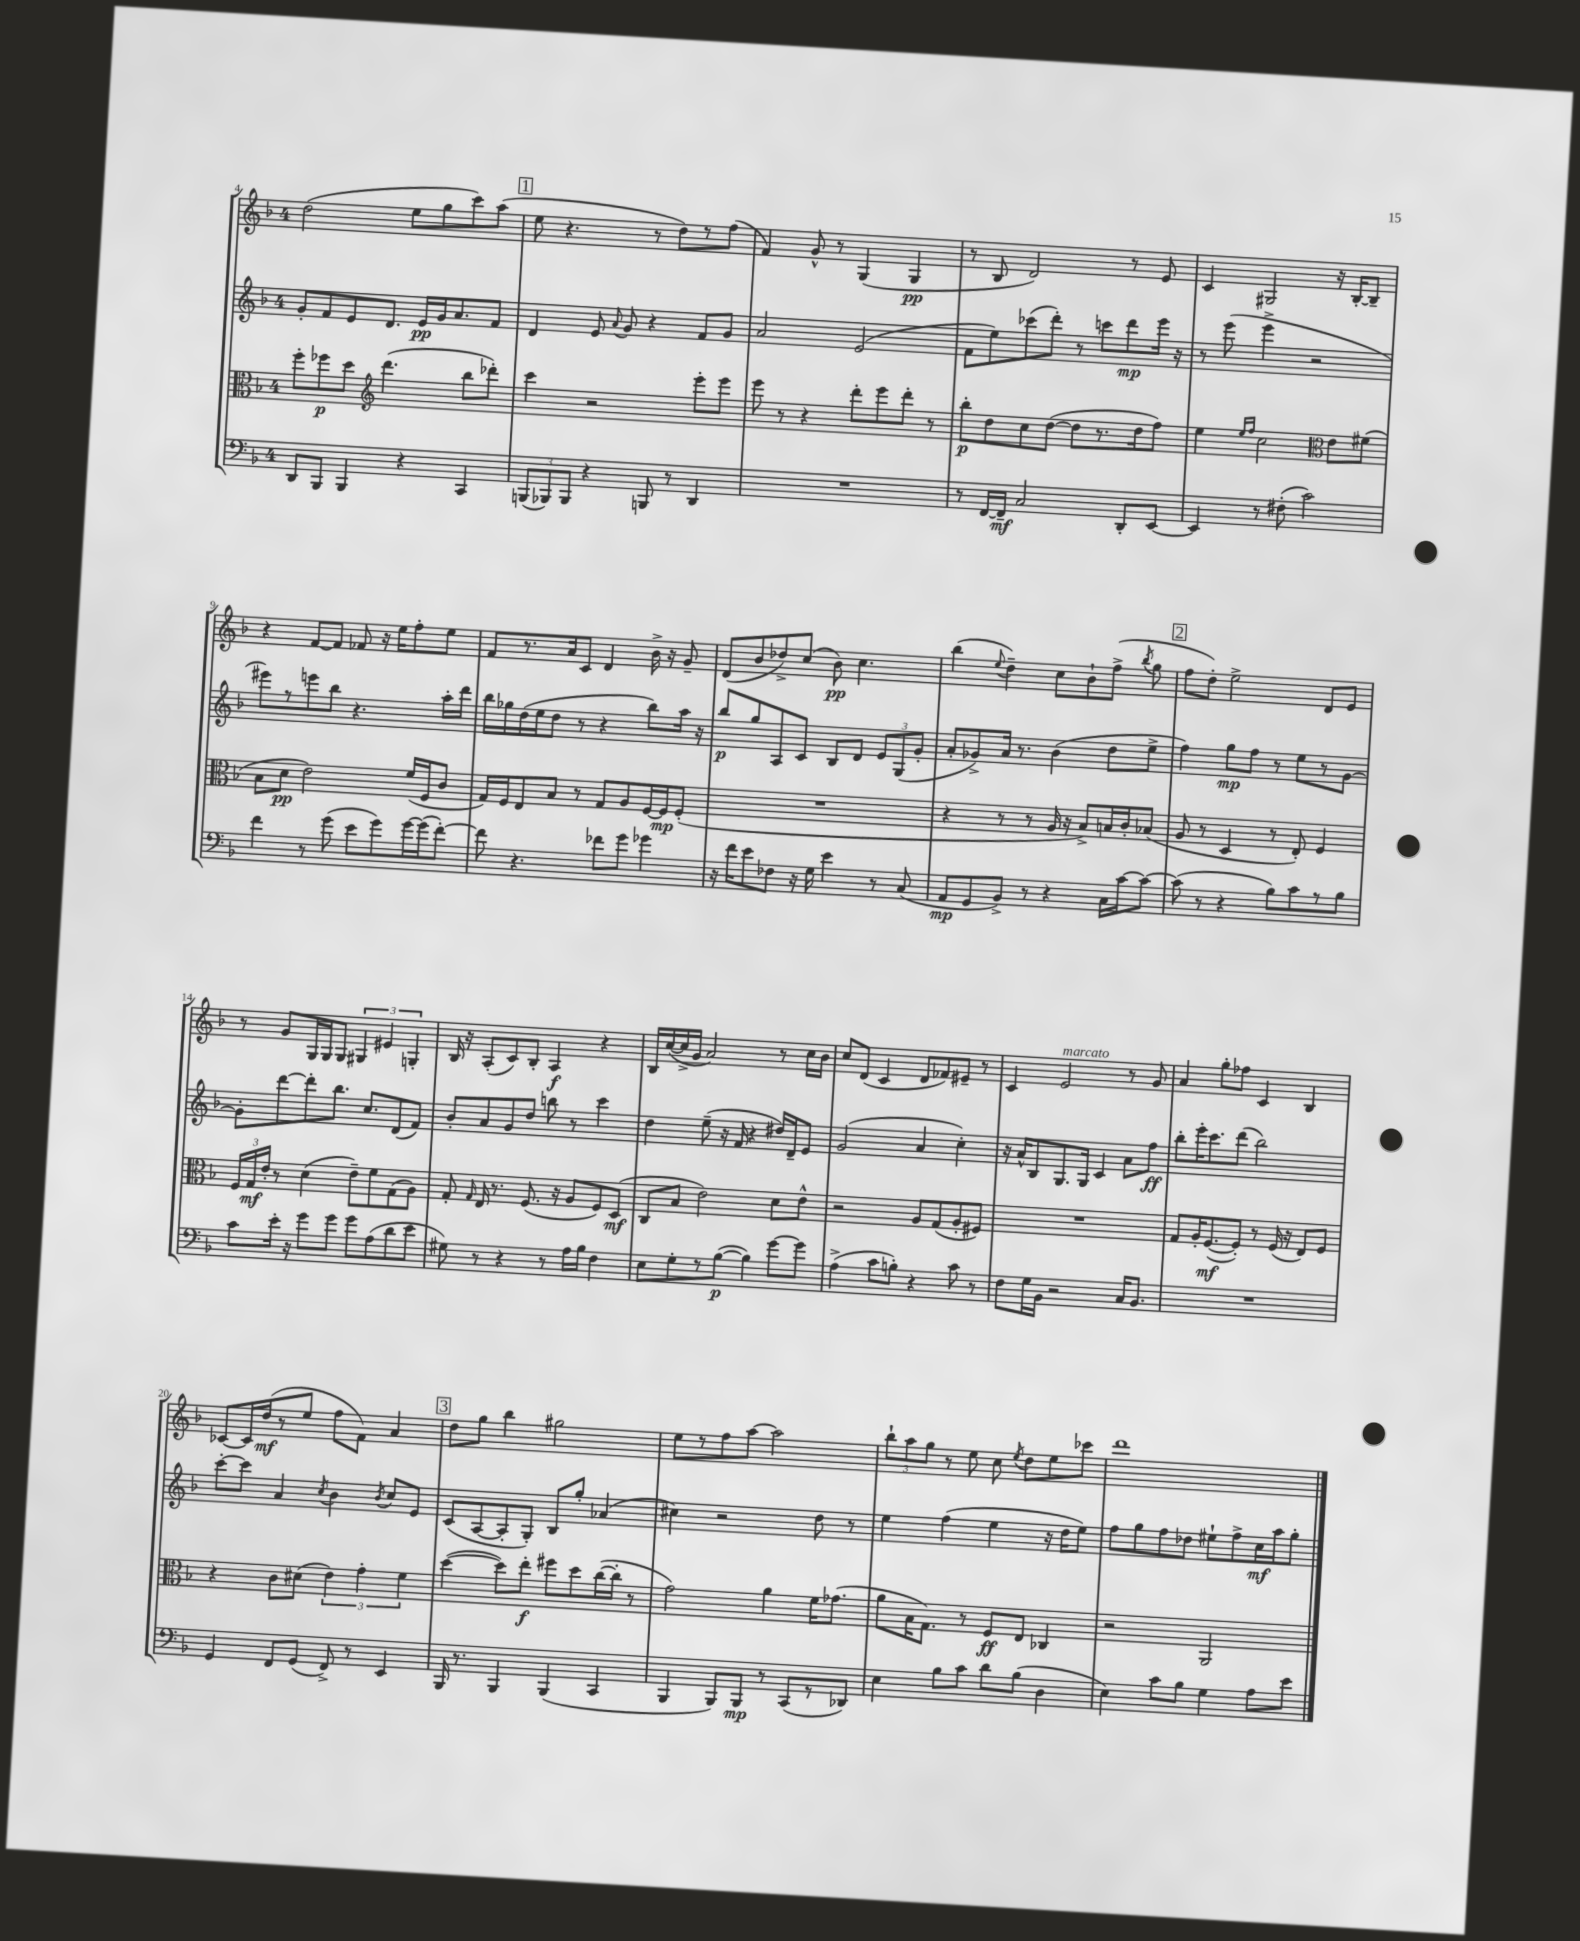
<<
\new StaffGroup <<
\new Staff = "s0" {
    \clef treble \key f \major \once \override Staff.TimeSignature.style = #'single-digit \time 4/4
    \autoBeamOff d''2( e''8[ g''8 c'''8) a''8]( |
    \mark \markup { \box "1" } e''8 r4. r8 d''8[) r8 f''8]( |
    f'4) g'8-^ r8 g4( g4\pp |
    r8 bes8 d'2) r8 e'8 |
    c'4 gis2 r16 bes16[~-. bes8]-- |
    r4 f'8[~ f'8] fes'8 r16 e''16[ f''8-. e''8] |
    f'8[ r8. a'16 c'8] d'4 bes'16-> r16 g'8-- |
    d'8[( bes'8 des''8->) c''8]( bes'8\pp) c''4. |
    bes''4( \appoggiatura { e''8 } d''4--) c''8[ bes'8-! f''8]->( \acciaccatura { bes''8 } g''8 |
    \mark \markup { \box "2" } f''8[ d''8]-.) e''2-> d'8[ e'8] |
    r8 g'8[ g16 g16 g8] \tuplet 3/2 { gis4 eis'4 g4-. } |
    bes16 r16 a8[-.( c'8) bes8]-. a4\f r4 |
    bes16[ c''16~( c''16-> g'16] a'2) r8 c''16[ bes'16] |
    c''8[ d'8]( c'4 d'8[ fes'8) eis'8]-- r8 |
    c'4 e'2^\markup { \italic "marcato" } r8 g'8 |
    a'4 g''8[-. fes''8] c'4 bes4 |
    ces'8[~ ces'16 d''16\mf( r8 e''8] f''8[ f'8]) a'4 |
    \mark \markup { \box "3" } d''8[ g''8] bes''4 gis''2 |
    e''8[ r8 f''8 a''8]~ a''2 |
    \tuplet 3/2 { bes''8[-! a''8 g''8] } r8 e''8 c''8 \acciaccatura { e''8 } d''8[ e''8 ces'''8] |
    d'''1 \bar "|." |
}
\new Staff = "s1" {
    \clef treble \key f \major \once \override Staff.TimeSignature.style = #'single-digit \time 4/4
    \autoBeamOff g'8[-. f'8 e'8 d'8.] e'16[\pp g'16 a'8. f'8] |
    \mark \markup { \box "1" } d'4 e'8 \appoggiatura { a'8 } g'8 r4 f'8[ g'8] |
    a'2 e'2( |
    f'8[ e''8) ces'''8( d'''8]-.) r8 c'''8[ d'''8\mp e'''16] r16 |
    r8 e'''8( e'''4-> r2 |
    eis'''8[) r8 e'''8 bes''8] r4. a''16[-. d'''16] |
    bes''16[ ges''16 d''16( e''16 d''8] r8 r4 bes''8[) a''16] r16 |
    bes''8[\p g''8 a8 c'8] bes8[ d'8] \tuplet 3/2 { e'8[ g8( g'8]-. } |
    a'8[-. ges'8->) a'16] r8. bes'4( d''8[ e''8]-> |
    \mark \markup { \box "2" } f''4) g''8[\mp f''8] r8 e''8[ r8 g'8]~ |
    g'8[-. d'''8~ d'''8-. bes''8.] c''8.[ d'8( f'8]) |
    bes'8[-. a'8 g'8 d''8] b''8 r8 c'''4 |
    d''4 e''8--( r16 f'16 r4 dis''16[) d'16-- e'8] |
    g'2( a'4 c''4-.) |
    r16 a'16[-^ bes8 g8. g16] c'4 a'8[ f''8]\ff |
    bes''8[-. e'''16-. c'''8. d'''8]( bes''2) |
    c'''8[~-. c'''8] a'4 \acciaccatura { c''8 } bes'4 \acciaccatura { bes'8 } c''8[ e'8] |
    \mark \markup { \box "3" } c'8[( a8~ a8-. g8]-.) bes8[ g''8]-. aes'4( |
    cis''4) r2 d''8 r8 |
    e''4 f''4( e''4 r16 d''16[ e''8]) |
    f''8[ g''8 f''8 des''8] eis''8[-! f''8-> c''16\mf a''16 g''8]-. \bar "|." |
}
\new Staff = "s2" {
    \clef alto \key f \major \once \override Staff.TimeSignature.style = #'single-digit \time 4/4
    \autoBeamOff f''8[-. fes''8\p d''8] \clef treble d'''4.( bes''8[ des'''8]-.) |
    \mark \markup { \box "1" } c'''4 r2 e'''8[-. e'''8] |
    e'''8 r8 r4 d'''8[-. e'''8 d'''8]-. r8 |
    bes''8[-.\p d''8 c''8 d''8]~( d''8[ r8. d''16 f''8]) |
    e''4 \grace { e''16[ f''16] } c''2 \clef alto e'8[ fis'8]( |
    bes8[ d'8]\pp e'2) f'16[( f16 c'8] |
    g16[) f16 e8 bes8] r8 g8[ a8 f16~ f16\mp f8]-.( |
    R1 |
    r4 r8 r8 a16 r16 bes8[->) b16 c'16-. bes8]( |
    \mark \markup { \box "2" } a8 r8 d4 r8 e8-.) f4 |
    \tuplet 3/2 { f16[ g16\mf e'16]-. } r8 d'4( e'8[--) f'8 g8( a8]) |
    g8-. \grace { g16 } e16 r8. f8.( r16 a8[ f8) d8]\mf( |
    c8[ bes8] e'2) d'8[ e'8]-^ |
    r2 a8[ g8( a8-. fis8]) |
    R1 |
    g8[ a16-. f8.~\mf( f8]-.) r8 f16( r16 e8[) f8] |
    r4 c'8[ dis'8]( \tuplet 3/2 { e'4) g'4-. f'4 } |
    \mark \markup { \box "3" } d''4~( d''8[) e''8]-.\f fis''8[ d''8 c''16~( c''16]-. r8 |
    g'2) a'4 f'16[ ges'8.]( |
    a'8[ bes16 g8.]) r8 f8[\ff e8] ces4 |
    r2 a,2 \bar "|." |
}
\new Staff = "s3" {
    \clef bass \key f \major \once \override Staff.TimeSignature.style = #'single-digit \time 4/4
    \autoBeamOff d,8[ bes,,8] bes,,4 r4 c,4 |
    \mark \markup { \box "1" } \tuplet 3/2 { b,,8[( bes,,8) bes,,8] } r4 b,,8 r8 d,4 |
    R1 |
    r8 f,16[~ f,16]--\mf c2 d,8[-. e,8]~ |
    e,4 r8 fis8-.( c'2) |
    f'4 r8 g'8( e'8[ g'8) g'16~ g'16( f'8]~-.) |
    f'8 r4. fes'8[ g'8] ges'4 |
    r16 f'16[ e'8 fes8] r16 g16 e'4 r8 c8( |
    a,8[\mp g,8 bes,8]->) r8 r4 c16[ c'16~ c'8]~ |
    \mark \markup { \box "2" } c'8( r8 r4 bes8[) c'8 r8 bes8] |
    c'8[ e'16]-. r16 g'8[ g'8] g'8[ a8( d'8 e'8] |
    gis8) r8 r4 r8 a16[ bes16] f4 |
    e8[ g8-. r8 bes8]~\p( bes4) g'8[~ g'8] |
    a4->( c'8[ b8]-.) r4 c'8 r8 |
    f8[ g16 bes,16] r2 c16[ bes,8.] |
    R1 |
    g,4 f,8[ g,8]( f,8->) r8 e,4 |
    \mark \markup { \box "3" } bes,,16 r8. bes,,4 bes,,4( c,4 |
    bes,,4 bes,,8[) bes,,8]\mp r8 c,8[( r8 des,8]) |
    e4 bes8[ c'8] d'8[ bes8]( d4 |
    e4) c'8[ bes8] g4 a8[ e'8] \bar "|." |
}
>>
>>
\layout { \context { \Score currentBarNumber = #4 } }
